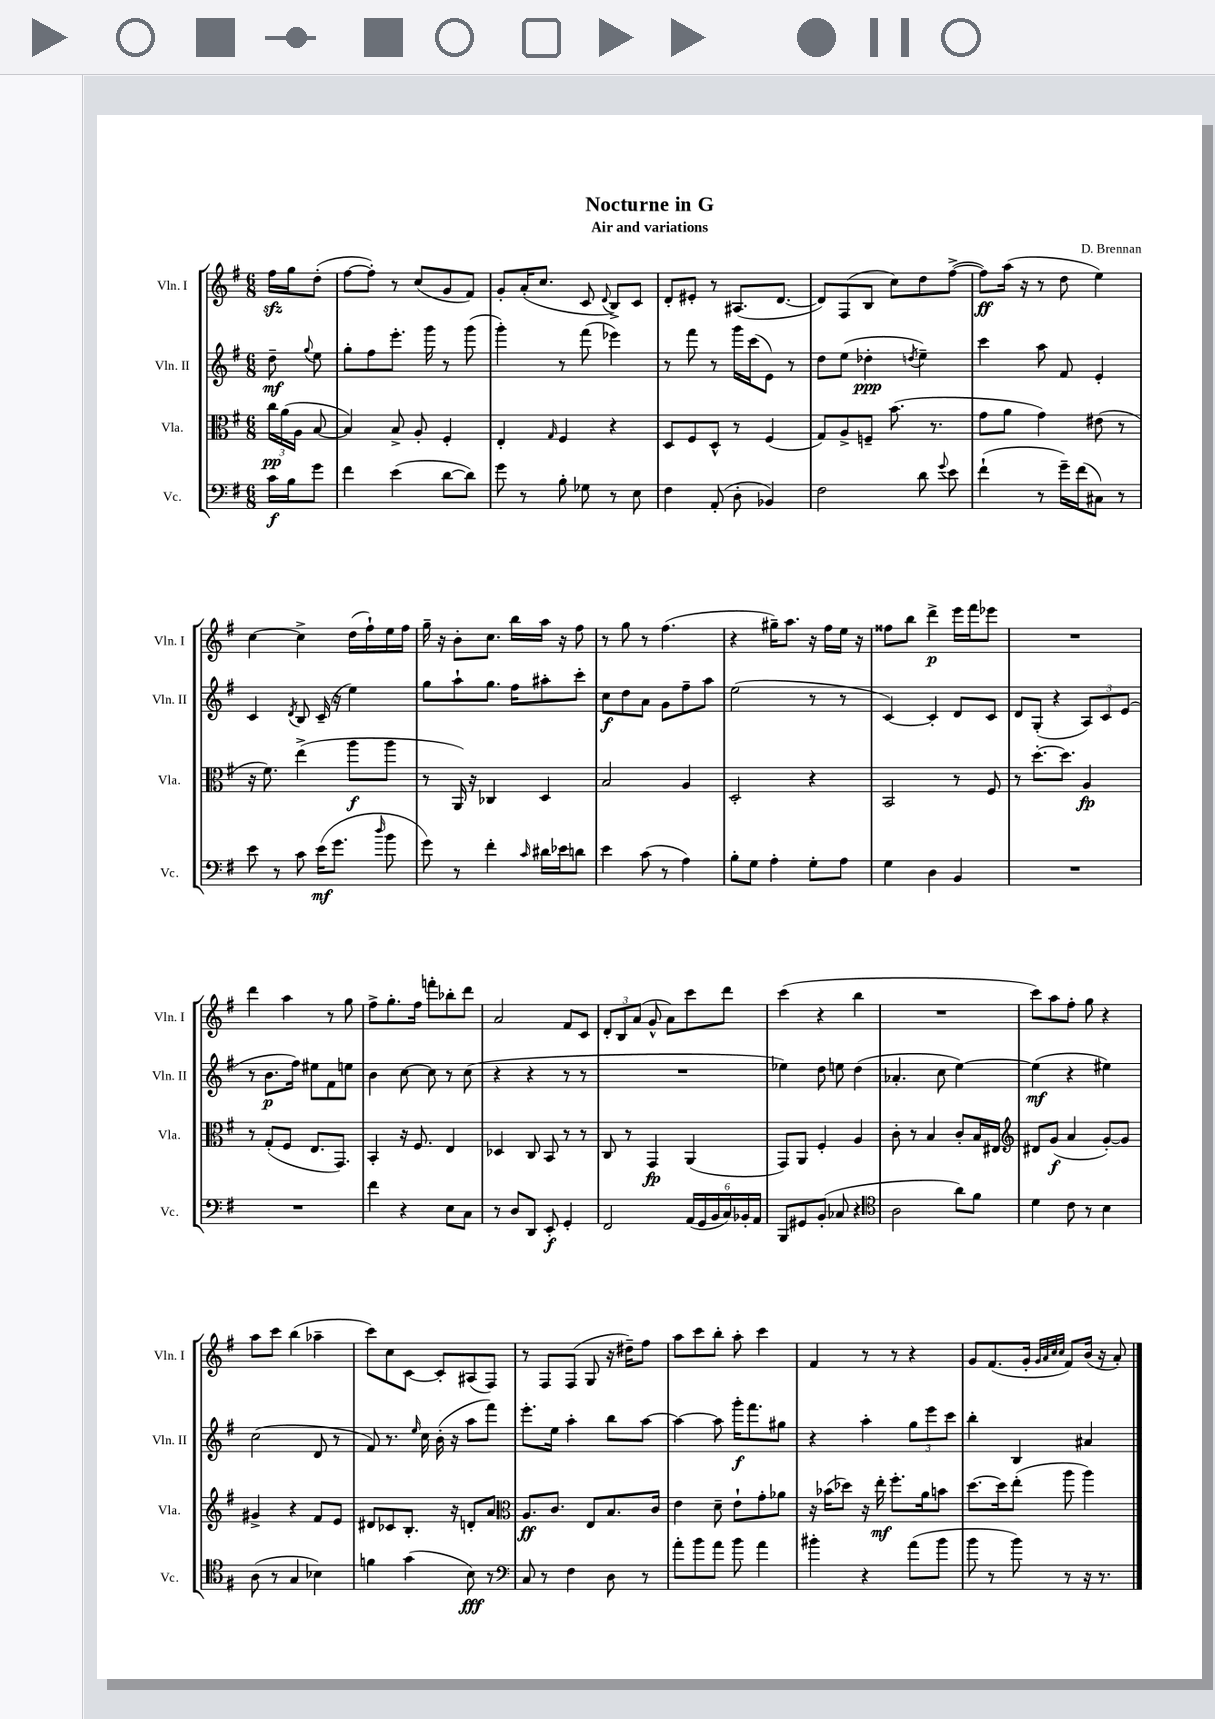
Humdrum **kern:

**kern	**kern	**kern	**kern
*staff4	*staff3	*staff2	*staff1
*clefF4	*clefC3	*clefG2	*clefG2
*k[f#]	*k[f#]	*k[f#]	*k[f#]
*M6/8	*M6/8	*M6/8	*M6/8
16c\LL	24cc\LL	8dd~\	16ff#\LL
.	(24a\	.	.
16B\J	.	.	16gg\J
.	24A\JJ	.	.
.	.	8qqgg/	.
8g\J	[8B/	8ee\	(8dd'\J
=	=	=	=
4f#\	4B/])	8gg'\L	[8ff#\L
.	.	8ff#\	8ff#'\]J)
(4e\	8B^/	8.eee'\J	8r
.	8A'/	.	(8cc/L
.	.	16ggg\	.
[8d\L	4F#'/	8r	8g/
8d\]J)	.	(8ggg\	8f#/J)
=	=	=	=
8g\	4E'/	4ggg'\)	8g'/L
8r	.	.	(16a'/K
.	.	.	8.cc/J
.	16qqG/	.	.
8B'\	4F#/	8r	.
8G-\	.	(8fff#\	8c/
.	.	.	8qqd/
8r	4r	4eee-\)	8B^/L)
8E\	.	.	8c/J
=	=	=	=
4F#\	8D/L	8r	8d'/L
.	8F#/	8fff#\	8e#'/J
(8AA'/	8D^^/J	8r	8r
8D'\	8r	16ggg\LL	(8.A#/L
.	.	(16ccc\J	.
4BB-/)	(4F#/	8e\J)	.
.	.	.	[8.d/J
.	.	8r	.
=	=	=	=
2F#\	8G/L)	8dd\L	8d/]L)
.	8A^/	(8ee\J	(8F#/
.	8F~/J	4dd-'\	8B/J
.	(8.b\	.	8cc\L)
.	.	8qdd/	.
8d\	.	4ee~\)	8dd\
.	8.r	.	.
8qqg/	.	.	.
8e\	.	.	([8ff#^\J
=	=	=	=
(4f#`\	8g\L	4ccc\	8ff#\]L)
.	8a\J	.	(16aa\Jk
.	.	.	16r
8r	4g\)	8aa\	8r
16g~\LL)	.	8f#/	8dd\
(16f#\J	.	.	.
8C#\J)	(8e#\	4e'/	4ee\)
8r	8r	.	.
=	=	=	=
8e\	16r	4c/	[4cc\
.	8.f#\)	.	.
8r	.	.	.
.	.	8qd/	.
8c\	(4ee^\	8B/	4cc^\]
(16e\LK	.	(16c~/	.
8.g\J	.	16r	.
.	8aa\L	4ee\)	(16dd\LL
.	.	.	16ff#`\)
16qqdd/	.	.	.
8b\	8aa\J	.	16ee\
.	.	.	16ff#\JJ
=	=	=	=
8g\)	8r	8gg\L	16gg~\
.	.	.	16r
8r	16AA/)	8aa`\	8b'\L
.	16r	.	.
4f#'\	4C-/	8.gg\J	8.cc\J
.	.	16ff#\LK	16bb\LL
16qqc/	.	.	.
16d#\LL	4D/	8aa#'\	16aa\JJ
16e-\J	.	.	16r
8d\J	.	8ccc'\J	8ff#\
=	=	=	=
4e\	2B/	8cc\L	8r
.	.	8dd\	8gg\
(8c\	.	8a\J	8r
8r	.	8g\L	(4.ff#\
4A\)	4A/	8ff#~\	.
.	.	8aa\J	.
=	=	=	=
8B'\L	2D'/	(2ee\	4r
8G\J	.	.	.
4A'\	.	.	16gg#~\LK)
.	.	.	8.aa\J
8G'\L	4r	8r	16r
.	.	.	16ff#\LL
8A\J	.	8r	16ee\JJ
.	.	.	16r
=	=	=	=
4G\	2BB/	[4c/)	8ff##\L
.	.	.	8bb\J
4D\	.	4c'/]	4ddd^\
4BB/	8r	8d/L	16eee\LL
.	.	.	16fff#\J
.	8F#/	8c/J	8eee-\J
=	=	=	=
2.r	8r	8d/L	2.r
.	[8.dd'\L	(8G'/J	.
.	.	4r	.
.	8.dd\]J	.	.
.	4A/	12A/L)	.
.	.	12c/	.
.	.	(12e/J	.
=	=	=	=
2.r	8r	8r	4ddd\
.	(8G'/L	8.b\L	.
.	8F#/J	.	4aa\
.	.	16ff#\Jk)	.
.	8.E/L	8ee#\L	.
.	.	8f#\	8r
.	8.GG/J)	.	.
.	.	8ee\J	8gg\
=	=	=	=
4f#\	4BB'/	4b\	8ff#^\L
.	.	.	8.gg'\
4r	16r	[8cc\	.
.	8.F#/	.	16ff#\Jk
.	.	8cc\]	8fff'\L
8E\L	4E/	8r	8bb-'\
8C\J	.	(8cc\	8ddd\J
=	=	=	=
8r	4D-/	4r	2a/
8D/L	.	.	.
8DD/J	8C/	4r	.
8EE'/	8BB/	.	.
4GG'/	8r	8r	8f#/L
.	8r	8r	8c/J
=	=	=	=
2FF#/	8C/	2.r	12d'/L
.	.	.	12B/
.	8r	.	.
.	.	.	(12a/J
.	4GG/	.	8g^^/
.	.	.	8a\L)
(24AA/LL	(4AA/	.	8ccc\
24GG/	.	.	.
24BB/	.	.	.
24C/)	.	.	8ddd\J
24BB-'/	.	.	.
24AA/JJ	.	.	.
=	=	=	=
8BBB/L	8GG/L)	4ee-\)	(4ccc\
8GG#/	8AA/J	.	.
(8BB'/J	4F#'/	8dd\	4r
8C-/	.	8ee\	.
4r	4A/	(4dd\	4bb\
=	=	=	=
*clefC4	*	*	*
2A\	8c'\	4.a-'/	2.r
.	8r	.	.
.	4B/	.	.
.	.	8cc\	.
8a\L)	8c'/L	[4ee\)	.
8f#\J	16B/L	.	.
.	16E#/JJ	.	.
=	=	=	=
*	*clefG2	*	*
4d\	8d#/L	(4ee\]	8ccc\L)
.	(8g/J	.	8aa\
8c\	4a/	4r	8ff#'\J
8r	.	.	8gg\
4B\	[8g'/L)	4ee#\)	4r
.	8g/]J	.	.
=	=	=	=
(8A\	4g#^/	(2cc\	8aa\L
8r	.	.	8ccc\J
4G/	4r	.	(4bb\
4B-\)	8f#/L	8d/	4aa-~\
.	8e/J	8r	.
=	=	=	=
4f\	8d#/L	8f#/)	8ccc\L)
.	8c-/	8.r	8cc\
(4g\	8.B'/J	.	[8c\J
.	.	16qqee/	.
.	.	16cc\	.
.	.	(16b'\	8c'/]L
.	16r	16r	.
8B\)	8d'/L	8aa\L	(8A#/
8r	8a/J	8fff#\J)	8F#/J)
=	=	=	=
*clefF4	*clefC3	*	*
8C/	8.A/L	8.eee'\L	8r
8r	.	.	8F#/L
.	8.c/J	16ee\Jk	.
4F#\	.	4aa'\	(8F#/J
.	8E/L	.	8G/
8D\	8.B/	8bb\L	16r
.	.	.	16dd#~\LK)
8r	.	[8aa\J	8ff#\J
.	16c/Jk	.	.
=	=	=	=
8a'\L	4e\	4aa\_	8aa\L
8b\	.	.	8ccc\
8a\J	8d~\	8aa\]	8bb'\J
8b\	8e`\L	16ggg'\LK	8aa'\
.	.	8.fff#\	.
4a\	8g'\	.	4ccc\
.	8a-\J	8gg#\J	.
=	=	=	=
4b#'\	16r	4r	4f#/
.	(16b-\LK	.	.
.	8dd-\J)	.	.
4r	16r	4aa'\	8r
.	16ee'\	.	.
.	8.ff#'\L	.	8r
(8a\L	.	12gg\L	4r
.	16a\k	.	.
.	.	12eee\	.
8b#\J	8b\J	.	.
.	.	12ccc\J	.
=	=	=	=
8b\	[8.dd\L	4bb'\	8g/L
8r	.	.	(8.f#/
.	16dd\]k	.	.
8b\)	(8ee'\J	4B/	.
.	.	.	16g'/Jk
.	.	.	32qqg/LLL
.	.	.	32qqa/
.	.	.	32qqcc/
.	.	.	32qqcc/JJJ
8r	8aa\	.	8f#/L)
16r	4aa\)	4a#/	(16b/Jk
8.r	.	.	16r
.	.	.	8a'/)
==	==	==	==
*-	*-	*-	*-
